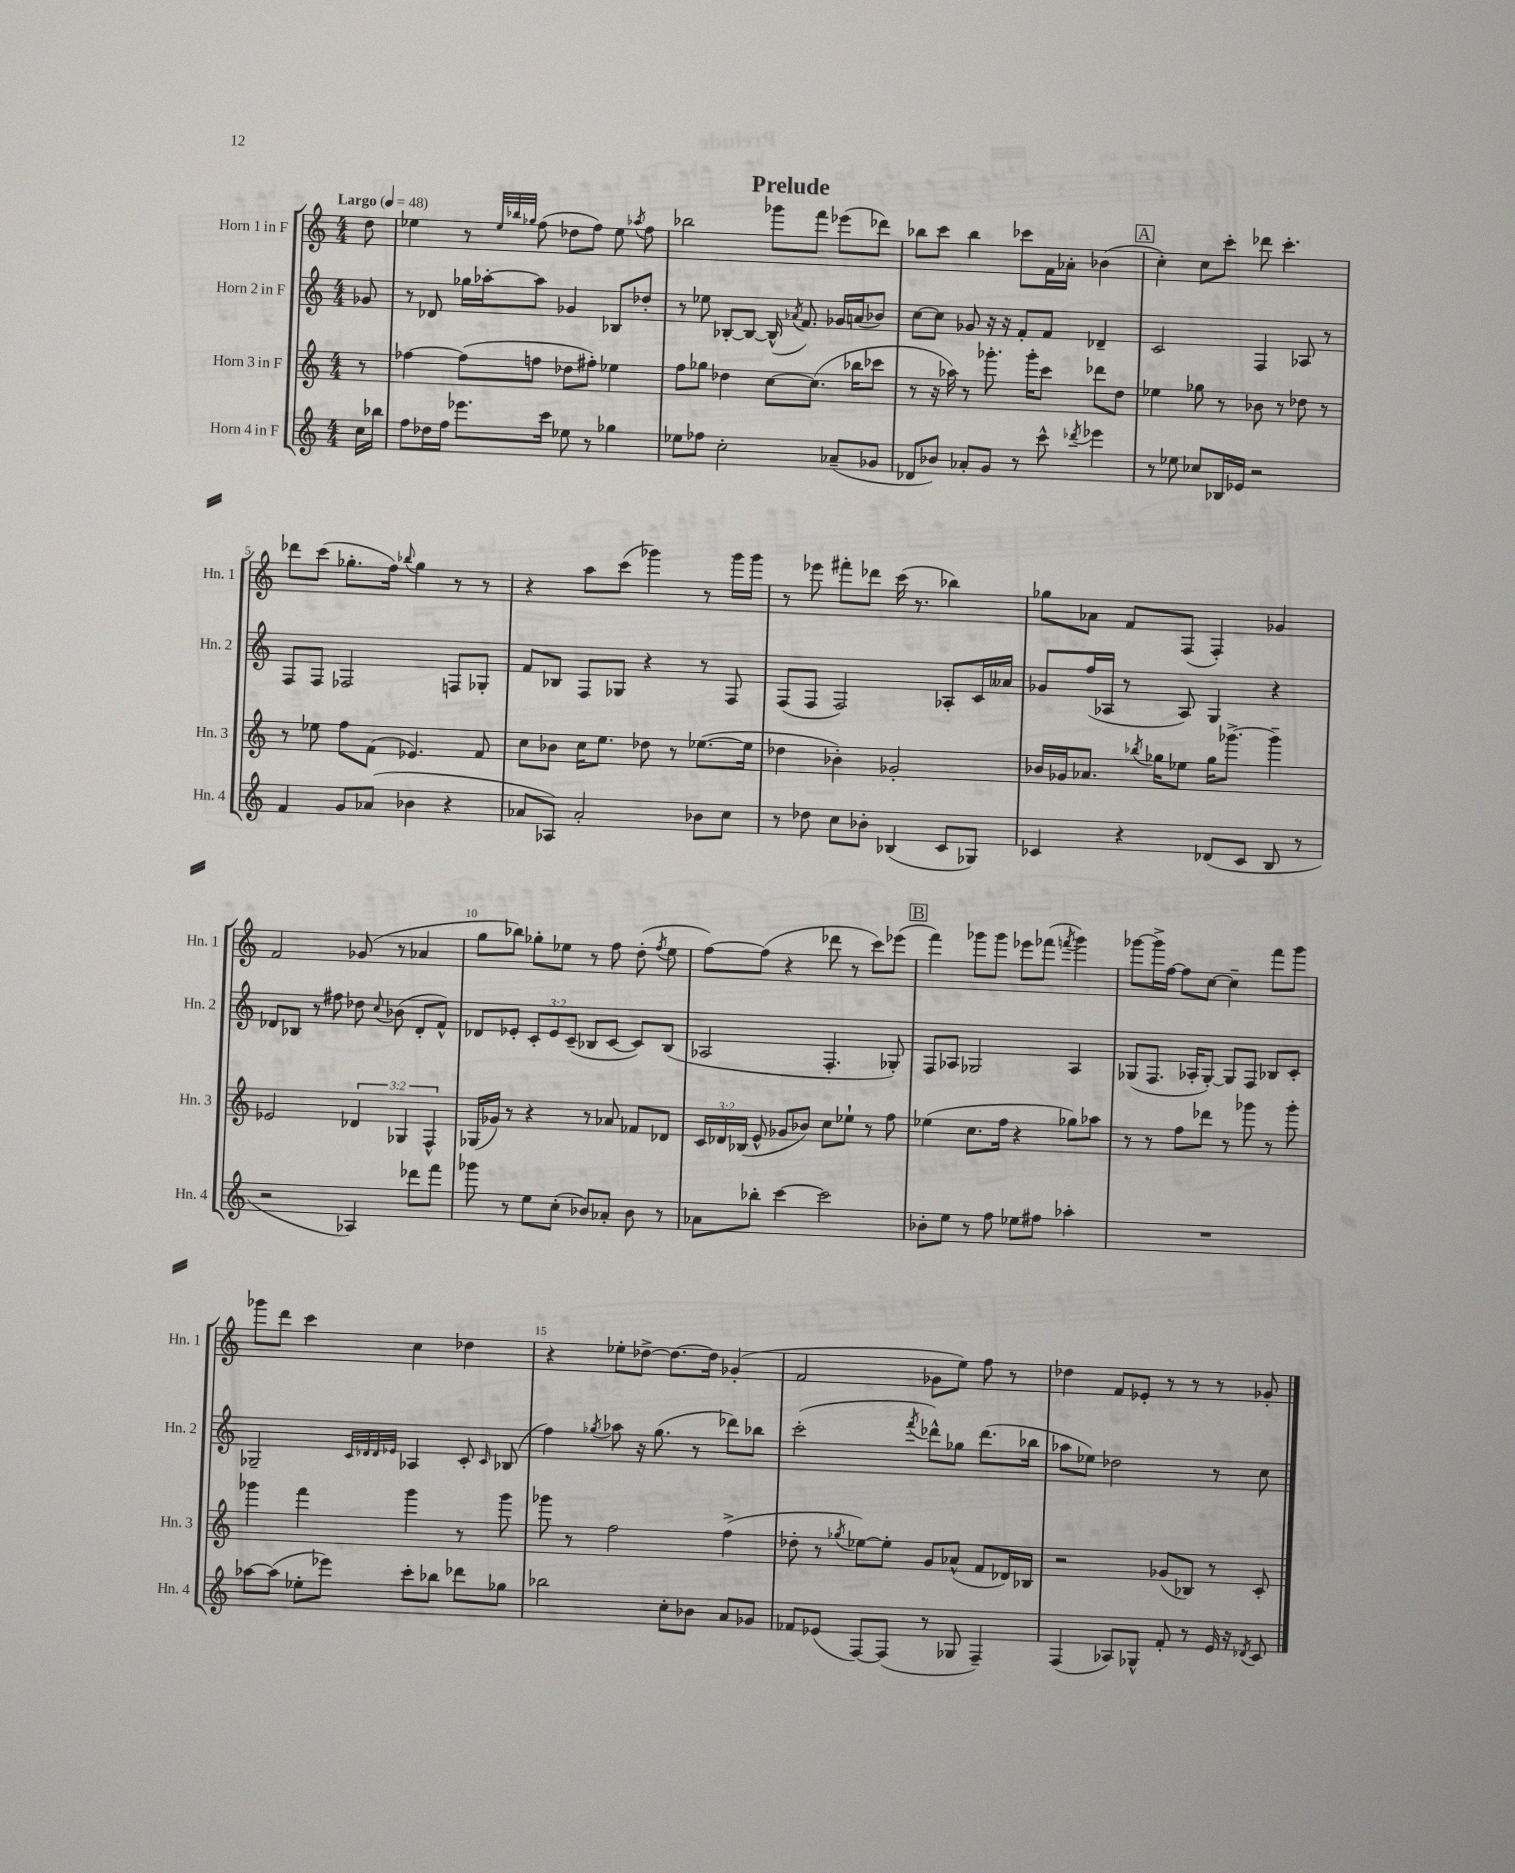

**kern	**kern	**kern	**kern
*staff4	*staff3	*staff2	*staff1
*clefG2	*clefG2	*clefG2	*clefG2
*k[]	*k[]	*k[]	*k[]
*M4/4	*M4/4	*M4/4	*M4/4
*MM48	*MM48	*MM48	*MM48
16cc	8r	8g-	8dd
16bb-	.	.	.
=	=	=	=
8ff	[4ff-	8r	4ee-
16dd-	.	8d-	.
16ff	.	.	.
8.eee-	(8ff-]	16gg-	8r
.	.	[16aa-'	.
.	.	.	32qqee-
.	.	.	32qqbb-
.	.	.	32qqgg-
.	8ff	8aa-]	(8ff
16ccc	.	.	.
8ee-	8dd-	4g-	8dd-
8r	8ff#')	.	8ff)
4gg-	4ee-	8B-	8ee-
.	.	.	8qaa-
.	.	8dd-'	8ff
=	=	=	=
8ee-	8ff	8r	2bb-
8ff-	8gg-	8ee-	.
2cc'	4dd-	[8B-'	.
.	.	8B-_	.
.	[8cc	(16B-^^]	8ggg-
.	.	8qa-	.
.	.	8.f)	.
.	(8.cc]	.	8fff
(8a-~	.	16g-	(8eee-
.	16bb-	(16a	.
8g-	8ccc-	8b-)	8ddd-)
=	=	=	=
8d-	8r	[8cc	8bb-
8b-)	16r	8cc]	8ccc
.	16aa-)	.	.
8a-'	8r	8g-	4bb-
8g	8.ggg-'	16r	.
.	.	16r	.
8r	.	8f'	8ccc-
.	16ggg-'	.	.
8ccc^^	8ccc	8f	16f
.	.	.	16a-'
8qddd-	.	.	.
4eee-	8ddd-	4d-~	(4b-
.	8dd	.	.
=	=	=	=
8r	4ee-	2c	4cc')
8ee-	.	.	.
8cc-	8gg-	.	8cc
16B-	8r	.	8ccc'
16e-	.	.	.
2r	8b-	4F	8ddd-
.	8r	.	4.ccc'
.	8dd-	8A-	.
.	8r	8r	.
=	=	=	=
4f	8r	8F	8ddd-
.	8ee-	8F	(8ccc
8g	8ff	2F-	8.gg-'
(8a-	(8f	.	.
.	.	.	16ff)
.	.	.	8qqbb-
4b-	4.e-)	.	4gg-
4r	.	8F	8r
.	8f	8G-'	8r
=	=	=	=
8a-	8cc	8f	4r
8A-)	8b-	8B-	.
2a-'	16cc	8F	8aa
.	8.ee	.	.
.	.	8G-	(8ccc
.	8dd-	4r	4ggg-)
.	8r	.	.
8b-	([8.ee-	8r	8r
8cc	.	8F	16ggg-
.	16ee-]	.	16ggg-
=	=	=	=
8r	4dd-	(8F	8r
8dd-	.	8F	8eee-
8cc	4b-')	2F)	8fff#'
8b-'	.	.	8ddd-
(4B-	2g-'	.	(16ccc
.	.	.	8.r
8c	.	8A-'	4bb-)
8G-)	.	16c	.
.	.	16a--	.
=	=	=	=
4c-	16b-	8g-	8gg-
.	16g-	.	.
.	8.a-	(16ff	8a-
.	.	16A-	.
4r	.	8r	8f
.	8qbb-	.	.
.	16gg-	.	.
.	8ee-	8A-)	(8F
(8d-	16gg-	4G	4F')
.	[8.ggg-^	.	.
8c-	.	.	.
8B	4ggg-~]	4r	4g-
8r	.	.	.
=	=	=	=
2r	2e-	8d-	2f
.	.	8B-	.
.	.	8r	.
.	.	8ff#	.
4A-)	6d-	8dd-	(8g-
.	.	8qqcc	.
.	.	(8b-	8r
.	6G-	.	.
8ddd-	.	8d-'	4a-
.	6F^^	.	.
8fff	.	8f^^)	.
=	=	=	=
8ggg-	(16G-	8d-	8gg
.	16g-)	.	.
8r	8r	8e-'	8bb-)
8ee	4r	12c'	8gg-'
.	.	12e-	.
(8cc'	.	.	8ee-
.	.	(12c~	.
8b-)	8r	8B-	8r
8a-'	8a-	[8c	8ff
8b-	8f-	8c])	(8dd'
.	.	.	8qff
8r	8d-	(8B-	8ee-
=	=	=	=
8a-	24c	2A-	[8ff)
.	24d-	.	.
.	(24B-	.	.
8bb-'	8e^^	.	(8ff]
[4ccc	8g-	.	4r
.	8b-)	.	.
2ccc]	8cc	4.F'	8ddd-
.	8ee-`	.	8r
.	8r	.	8ccc)
.	8ff	8G-')	(8eee-
=	=	=	=
8b-'	(4ee-	8F	4fff)
8ee	.	8A-	.
8r	8.cc	2G-	8ggg-
8ff	.	.	8ggg-
.	16ff	.	.
8ee-	4r	.	8eee-
8ff#	.	.	(8fff-
.	.	.	8qfff
4aa-'	8gg-)	4A-	4ggg-)
.	8aa-	.	.
=	=	=	=
1r	8r	(8G-	[8ggg-
.	8r	8.F	16ggg-^]
.	.	.	[16ff
.	8ff	.	8ff]
.	.	16A-'	.
.	8ddd-	[8G-')	[8cc
.	8r	8G-]	4cc~]
.	8ggg-	8F	.
.	8r	8B-	8fff
.	8ggg-'	8c'	8ggg-
=	=	=	=
[8aa-	4ggg-	2G-~	8ggg-
(8aa-]	.	.	8ddd
8ee-'	4fff	.	4ccc
8eee-)	.	.	.
.	.	32qqc	.
.	.	32qqd-	.
.	.	32qqd-	.
.	.	32qqe-	.
8ccc'	4ggg-	4A-	4cc
8bb-	.	.	.
8ddd-	8r	8c'	4dd-
.	.	16qqc	.
8gg-	8ggg-	(8B-	.
=	=	=	=
2bb-	8ggg-	4ff)	4r
.	8r	.	.
.	.	8qgg-	.
.	2ff	8aa-	8ee-'
.	.	16r	[8dd-^
.	.	(8.gg-	.
8cc'	.	.	8.dd-_
8b-	.	8r	.
.	.	.	16dd-]
8a	(4ff^	8ddd-)	(4g-'
8g-	.	8bb-	.
=	=	=	=
8f-	8dd-'	(2ccc'	2f
(8e-	8r	.	.
.	8qgg-	.	.
[8F)	[8ee-)	.	.
(8F]	8ee-']	.	.
.	.	8qfff	.
8r	8g	8ddd-^^)	8g-
8G-	(8a-^^	8gg-	8ee)
4F~)	8f	(8.ddd-	8ff
.	16d-)	.	8r
.	16B-	16bb-	.
=	=	=	=
(4F	2r	8aa-	4dd-
.	.	8ee-)	.
8A-)	.	2dd-	8f
8G-^^	.	.	8e-'
8f'	(8g-	.	8r
8r	8B-)	.	8r
16e	8r	8r	8r
16r	.	.	.
8qd-	.	.	.
8c	8c'	8cc	8g-'
==	==	==	==
*-	*-	*-	*-
